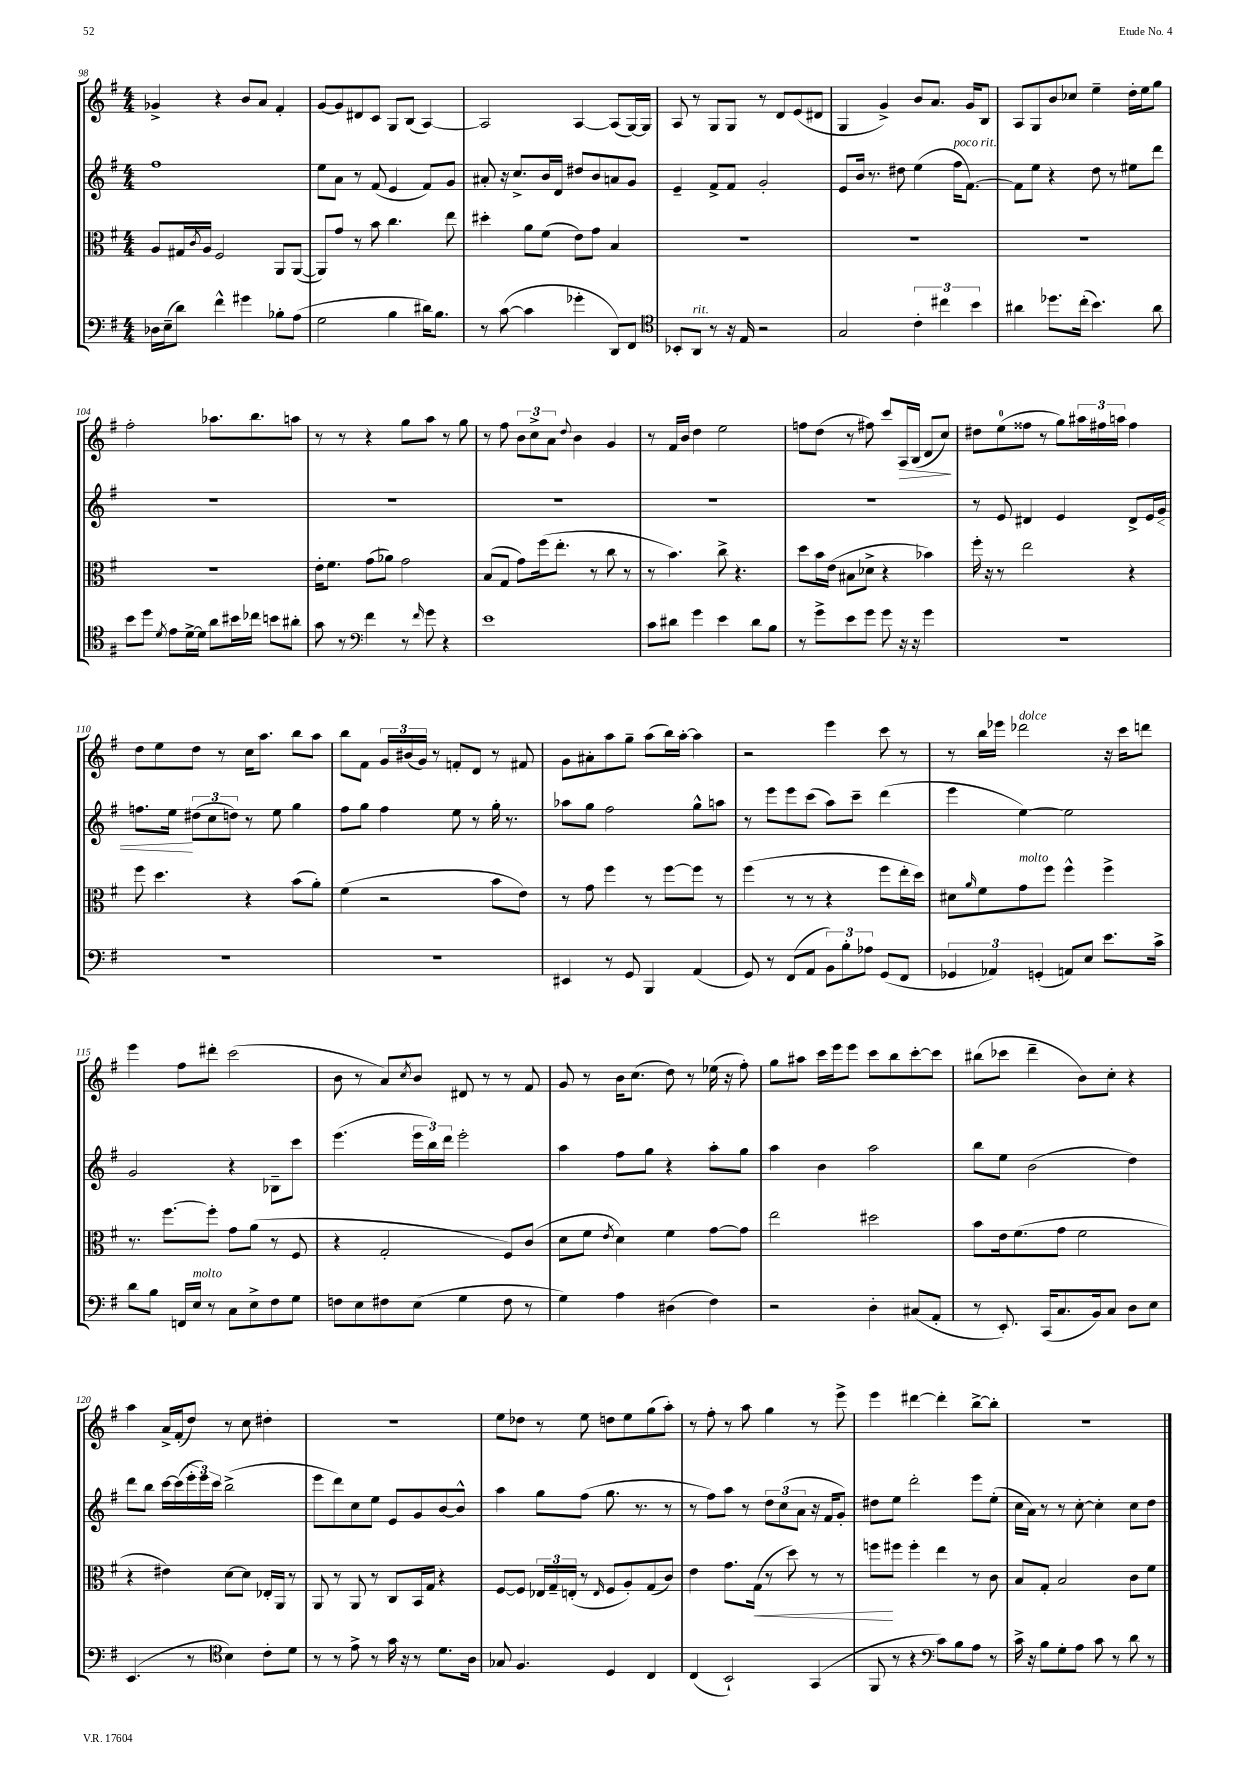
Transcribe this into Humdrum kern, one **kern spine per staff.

**kern	**kern	**kern	**kern
*staff4	*staff3	*staff2	*staff1
*clefF4	*clefC3	*clefG2	*clefG2
*k[f#]	*k[f#]	*k[f#]	*k[f#]
*M4/4	*M4/4	*M4/4	*M4/4
16D-\LL	8A/L	1ff#	4g-^/
(16E~\J	.	.	.
8d\J)	16G#/L	.	.
.	8qc/	.	.
.	16A/JJ	.	.
4f#^^\	2F#/	.	4r
4g#\	.	.	8b/L
.	.	.	8a/J
8B-'\L	8AA/L	.	4f#'/
(8A\J	([8AA/J	.	.
=	=	=	=
2G\	8AA/]L)	8ee\L	[8g/L
.	8g/J	8a\J	8g/]
.	8r	8r	8d#/
.	8b\	(8f#/	8c/J
4B\	4.cc\	4e/	8G/L
.	.	.	(8B/J
16d#\LK)	.	8f#/L)	[4A/)
8.B\J	.	.	.
.	8ee\	8g/J	.
=	=	=	=
8r	4dd#'\	8a#'/	2A/]
([8c\	.	16r	.
.	.	8.cc^/L	.
4c\]	8a\L	.	.
.	(8f#\J	16b/L	.
.	.	16d/JJ	.
4g-'\	8e\L)	8dd#/L	[4A/
.	8g\J	8b/	.
8DD/L)	4B/	8a/	(8A/]L
8FF#/J	.	8g/J	[16G/L)
.	.	.	16G/]JJ
=	=	=	=
*clefC4	*	*	*
8BB-'/L	1r	4e~/	8A/
8AA/J	.	.	8r
8r	.	8f#^/L	8G/L
16r	.	8f#/J	8G/J
16E/	.	.	.
2r	.	2g'/	8r
.	.	.	8d/L
.	.	.	(8e/
.	.	.	8d#/J
=	=	=	=
2G/	1r	8e/L	4G/
.	.	16b/Jk	.
.	.	8.r	.
.	.	.	4g^/)
.	.	8dd#\	.
6c'\	.	(4ee\	8b/L
.	.	.	8.a/J
6cc#\	.	.	.
.	.	16ff#\LK	.
.	.	[8.f#\J)	16g/LK
6b\	.	.	.
.	.	.	8B/J
=	=	=	=
4a#\	1r	8f#\]L	8A/L
.	.	8ee\J	8G/
8.dd-\L	.	4r	8b/
.	.	.	8cc-/J
(16cc'\Jk	.	.	.
4.b\)	.	8dd\	4ee~\
.	.	8r	.
.	.	8ee#\L	16dd'\LL
.	.	.	16ee\J
8a#\	.	8ddd\J	8gg\J
=	=	=	=
8b\L	1r	1r	2ff#'\
8dd\J	.	.	.
8qd/	.	.	.
8e\L	.	.	.
[16d^\L	.	.	.
16d\]JJ	.	.	.
8a\L	.	.	8.aa-\L
16b#\L	.	.	.
16cc-\JJ	.	.	8.bb\
8b\L	.	.	.
8a#'\J	.	.	8aa\J
=	=	=	=
8g\	16e'\LK	1r	8r
.	8.f#\J	.	.
8r	.	.	8r
*clefF4	*	*	*
4f#\	(8g\L	.	4r
.	8a-\J)	.	.
8r	2g\	.	8gg\L
16qqf#/	.	.	.
8g\	.	.	8aa\J
4r	.	.	8r
.	.	.	8gg\
=	=	=	=
1e	(8B/L	1r	8r
.	8G/J	.	8ff#\
.	8g\L)	.	12b\L
.	.	.	12cc^\
.	(16ff#\k	.	.
.	.	.	12a\J
.	8.ee'\J	.	.
.	.	.	8qqdd/
.	.	.	4b\
.	8r	.	.
.	8cc\	.	4g/
.	8r	.	.
=	=	=	=
8c\L	8r	1r	8r
8d#\J	4.b\)	.	16f#/LL
.	.	.	16b/JJ
4g\	.	.	4dd\
4e\	8cc^\	.	2ee\
.	4.r	.	.
8d#\L	.	.	.
8B\J	.	.	.
=	=	=	=
8r	8dd\L	1r	8ff\L
8g^\L	16b\L	.	(8dd\J
.	(16e\JJ	.	.
8e\	8B#\L	.	8r
8g\J	8d-^\J	.	8ff#\)
8g\	4r	.	8ccc/L
16r	.	.	16A/L
16r	.	.	(16B/JJ
4g\	4b-\)	.	8d/L
.	.	.	8cc/J)
=	=	=	=
1r	16ff#'\	8r	8dd#\L
.	16r	.	.
.	8r	8e/	(8ee\
.	2ee\	4d#/	8ff##\J
.	.	.	8r
.	.	4e/	8gg\L)
.	.	.	24aa#\L
.	.	.	24ff#\
.	.	.	24aa\JJ
.	4r	8d#^/L	4ff#\
.	.	16e/L	.
.	.	16g/JJ	.
=	=	=	=
1r	8ff#\	8.ff\L	8dd\L
.	4.dd\	.	8ee\
.	.	16ee\Jk	.
.	.	(12dd#\L	8dd\J
.	.	12cc\	.
.	.	.	8r
.	.	12dd\J)	.
.	4r	8r	16cc\LK
.	.	.	8.aa\J
.	.	8ee\	.
.	(8b\L	4gg\	8bb\L
.	8a'\J)	.	8aa\J
=	=	=	=
1r	(4f#\	8ff#\L	8bb\L
.	.	8gg\J	8f#\J
.	2r	4ff#\	24g/LL
.	.	.	(24b#/
.	.	.	24g/JJ)
.	.	.	8r
.	.	8ee\	8f'/L
.	.	8r	8d/J
.	8b\L	16gg'\	8r
.	.	8.r	.
.	8e\J)	.	8f#/
=	=	=	=
4EE#/	8r	8aa-\L	8g\L
.	8g\	8gg\J	8a#'\
8r	4ff#\	2ff#\	8aa\
8GG/	.	.	8gg~\J
4BBB/	8r	.	(8aa\L
.	[8ff#\L	.	16bb\L)
.	.	.	[16aa'\JJ
(4AA/	8ff#\]J	8gg^^\L	4aa\]
.	8r	8aa\J	.
=	=	=	=
8GG/)	(4ff#\	8r	2r
8r	.	8eee\L	.
(8FF#/L	8r	8eee\	.
8AA/J	8r	(8ccc\J	.
12BB\L)	4r	8aa\L)	4eee\
12B'\	.	.	.
.	.	8ccc~\J	.
12A-\J	.	.	.
(8GG/L	8ff#\L	(4ddd\	8ccc\
8FF#/J	16ee'\L	.	8r
.	16dd\JJ)	.	.
=	=	=	=
6GG-/	8d#\L	4eee\	8r
.	16qqa/	.	.
.	8f#\	.	16bb\LL
6AA-/)	.	.	.
.	.	.	16eee-\JJ
.	8g\	[4ee\)	2ddd-\
(6GG'/	.	.	.
.	8ff#\J	.	.
8AA/L)	4ff#^^\	2ee\]	.
8E/J	.	.	.
8.e\L	4ff#^\	.	16r
.	.	.	16ccc\LK
.	.	.	8ddd\J
16c^\Jk	.	.	.
=	=	=	=
8d\L	8.r	2g/	4eee\
8B\J	.	.	.
.	[8.ff#\L	.	.
16FF/LL	.	.	8ff#\L
16E/JJ	.	.	.
8r	8ff#'\]J	.	8ddd#'\J
8C\L	8g\L	4r	(2ccc\
8E^\	(8a\J	.	.
8F#\	8r	8B-~\L	.
8G\J	8F#/	8ccc\J	.
=	=	=	=
8F\L	4r	(4.eee\	8b\
8E\	.	.	8r
8F#\	2G'/	.	8a/L)
.	.	.	8qcc/
(8E\J	.	24eee\LL	8b/J
.	.	24bb\)	.
.	.	24ddd\JJ	.
4G\	.	2eee'\	8d#/
.	.	.	8r
8F#\	8F#/L)	.	8r
8r	(8c/J	.	8f#/
=	=	=	=
4G\)	8d\L	4aa\	8g/
.	8f#\J	.	8r
.	8qe/	.	.
4A\	4d\)	8ff#\L	16b\LK
.	.	.	(8.cc\J
.	.	8gg\J	.
(4D#\	4f#\	4r	8dd\)
.	.	.	8r
4F#\)	[8g\L	8aa'\L	(16ee-\
.	.	.	16r
.	8g\]J	8gg\J	8ff#'\)
=	=	=	=
2r	2ee\	4aa\	8gg\L
.	.	.	8aa#\J
.	.	4b\	16ccc\LL
.	.	.	16eee\J
.	.	.	8eee\J
4D'\	2dd#\	2aa\	8ccc\L
.	.	.	8bb\
(8C#/L	.	.	[8ccc'\
8AA'/J	.	.	8ccc\]J
=	=	=	=
8r	8b\L	8bb\L	(8bb#\L
8.EE'/)	16e\k	8ee\J	8ccc-\J
.	(8.f#\	.	.
.	.	(2b\	4ddd~\
(16CC/LK	.	.	.
8.C/	8g\J	.	.
.	2f#\	.	8b\L)
16BB/k)	.	.	.
8C/J	.	.	8cc'\J
8D\L	.	4dd\)	4r
8E\J	.	.	.
=	=	=	=
(4.EE/	4r	8ddd\L	4aa\
.	.	8bb\J	.
.	4e#\)	[16ccc\LL	16a^/LL
.	.	(16ccc\]	(16f#'/J
8r	.	24eee'\	8dd/J)
.	.	24eee\)	.
.	.	24ccc\JJ	.
*clefC4	*	*	*
4B\)	[8d\L	(2bb^\	8r
.	8d\]J	.	8cc\
8c'\L	16E-'/LL	.	4dd#'\
.	16AA/JJ	.	.
8d\J	8r	.	.
=	=	=	=
8r	8AA/	8eee\L	1r
8r	8r	8ddd\)	.
8e^\	8AA/	8cc\	.
8r	8r	8ee\J	.
16g\	8C/L	8e/L	.
16r	.	.	.
8r	16BB/L	8g/	.
.	16G/JJ	.	.
8.d\L	4r	[8b/	.
.	.	8b^^/]J	.
16A\Jk	.	.	.
=	=	=	=
8G-/	[8F#/L	4aa\	8ee\L
4.F#/	8F#/]J	.	8dd-\J
.	24E-/LL	8gg\L	8r
.	24G~/	.	.
.	(24E'/JJ	.	.
.	8r	(8ff#\J	8ee\
.	16qqE/	.	.
4D/	8F#/L	8.gg\	8dd\L
.	8A'/)	.	8ee\
.	.	8.r	.
4C/	(8G/	.	(8gg\
.	8c/J)	8r	8aa'\J)
=	=	=	=
(4C/	4e\	8r	8r
.	.	8ff#\L)	8ff#'\
2BB`/)	8.g\L	8aa\J	8r
.	.	8r	8aa\
.	(16G\Jk	.	.
.	8r	12dd\L	4gg\
.	.	(12cc\	.
.	8dd\)	.	.
.	.	12a\J	.
(4GG/	8r	16r	8r
.	.	16f#/LK	.
.	8r	8g'/J)	8eee^\
=	=	=	=
8FF#/	8ff\L	8dd#\L	4eee\
8r	8ff#\J	8ee\J	.
4r	4ff#'\	2ddd'\	[4ddd#\
*clefF4	*	*	*
8c\L)	4ee\	.	4ddd#'\]
8B\	.	.	.
8A\J	8r	8eee\L	[8bb^\L
8r	8c\	(8ee'\J	8bb'\]J
=	=	=	=
16c^\	8B/L	16cc\LL	1r
16r	.	16a\JJ)	.
8B\L	8G'/J	8r	.
8G'\	2B/	8r	.
8A\J	.	[8cc'\	.
8c\	.	4cc'\]	.
8r	.	.	.
8d\	8c\L	8cc\L	.
8r	8f#\J	8dd\J	.
==	==	==	==
*-	*-	*-	*-
